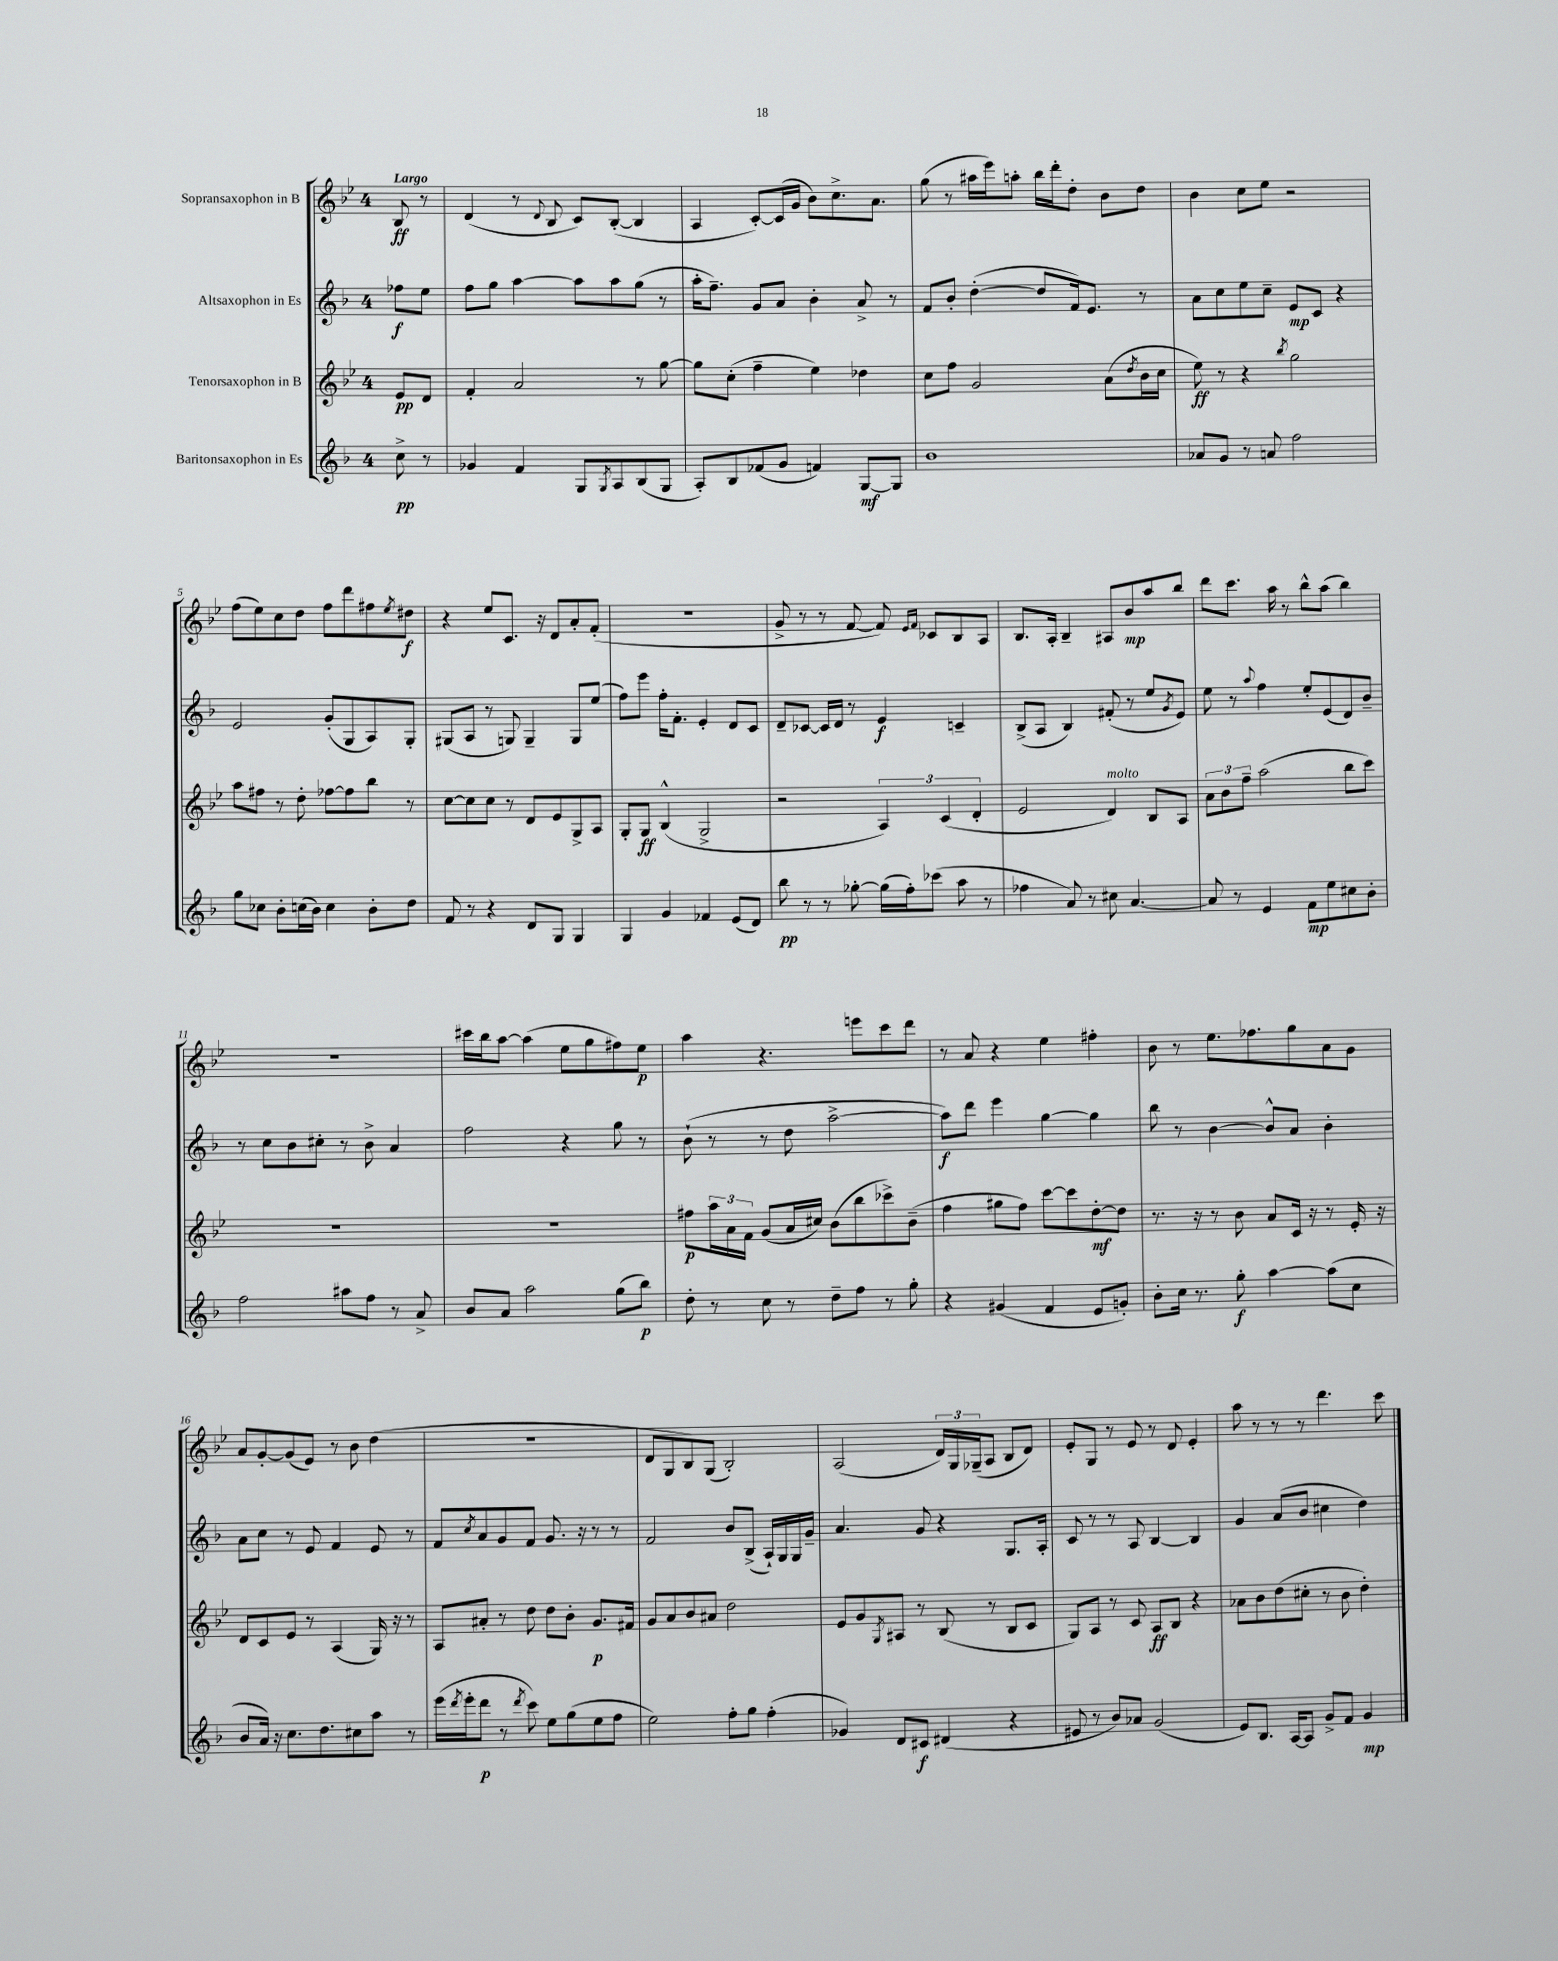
<<
\new StaffGroup <<
\new Staff = "s0" \with { instrumentName = "Sopransaxophon in B" } {
    \clef treble \key bes \major \once \override Staff.TimeSignature.style = #'single-digit \time 4/4 \partial 4 \tempo "Largo"
    bes8\ff r8 |
    d'4( r8 \appoggiatura { d'8 } bes8 c'8) bes8~-.( bes4 |
    a4 c'8~-.) c'16( g'16 bes'8) c''8.-> a'8. |
    g''8( r8 ais''16 ees'''16) a''8-. bes''16 d'''16-. d''8-. bes'8 d''8 |
    bes'4 c''8 ees''8 r2 |
    f''8( ees''8) c''8 d''8 f''8 d'''8 fis''8 \acciaccatura { ees''8 } dis''8\f |
    r4 ees''8 c'8. r16 d'8 a'8-. f'8-.( |
    R1 |
    g'8-> r8 r8 f'8~ f'8) \grace { ees'16 f'16 } ces'8 bes8 a8 |
    bes8. a16-. bes4-- ais8 bes'8\mp a''8 bes''8 |
    d'''8 c'''8. a''16 r8 bes''8-^ a''8( bes''4) |
    R1 |
    cis'''16 bes''16 a''8~ a''4( ees''8 g''8 fis''8) ees''8\p |
    a''4 r4. e'''8 c'''8 d'''8 |
    r8 a'8 r4 ees''4 fis''4-. |
    bes'8 r8 ees''8. fes''8. g''8 a'8 g'8 |
    a'8 g'8~-. g'8( ees'8) r8 bes'8 d''4( |
    R1 |
    d'8 g8 bes8) g8( bes2-.) |
    a2( \tuplet 3/2 { d'16) g16 ges16--( } a8 bes8 d'8) |
    ees'8-. g8 r8 ees'8 r8 d'8 ees'4-. |
    a''8 r8 r8 r8 d'''4. c'''8 \bar "|." |
}
\new Staff = "s1" \with { instrumentName = "Altsaxophon in Es" } {
    \clef treble \key f \major \once \override Staff.TimeSignature.style = #'single-digit \time 4/4 \partial 4
    fes''8\f e''8 |
    f''8 g''8 a''4~ a''8 a''8 g''8( r8 |
    a''16-. f''8.--) g'8 a'8 bes'4-. a'8-> r8 |
    f'8 bes'8-. d''4~-.( d''8 f'16) e'8. r8 |
    a'8 c''8 e''8 c''8-- e'8\mp c'8 r4 |
    e'2 g'8-.( g8 a8) g8-. |
    gis8( a8 r8 g8) g4-- g8 e''8( |
    f''8) e'''8 f''16-. f'8.-. e'4-. d'8 c'8 |
    d'8-- ces'8~ ces'16 d'16 r8 e'4\f c'4-- |
    bes8->( a8 bes4) fis'8-.( r8 e''8 \acciaccatura { g'8 } e'8) |
    e''8 r8 \appoggiatura { a''8 } f''4 e''8-. e'8( d'8) bes'8-- |
    r8 c''8 bes'8 cis''8-. r8 bes'8-> a'4 |
    f''2 r4 g''8 r8 |
    bes'8-!( r8 r8 d''8 a''2~-> |
    a''8\f) d'''8 e'''4 g''4~ g''4 |
    bes''8 r8 bes'4~ bes'8-^ a'8 bes'4-. |
    a'8 c''8 r8 e'8 f'4 e'8 r8 |
    f'8 \acciaccatura { c''8 } a'8 g'8 f'8 g'8. r16 r8 r8 |
    f'2 bes'8 bes8->( a16-!) g16 g16 g'16-- |
    a'4. g'8 r4 g8. a16-. |
    c'8 r8 r8 a8 bes4~ bes4 |
    g'4 a'8( bes'8 cis''4 d''4) \bar "|." |
}
\new Staff = "s2" \with { instrumentName = "Tenorsaxophon in B" } {
    \clef treble \key bes \major \once \override Staff.TimeSignature.style = #'single-digit \time 4/4 \partial 4
    ees'8\pp d'8 |
    f'4-. a'2 r8 g''8~ |
    g''8 c''8-.( f''4-- ees''4) des''4 |
    c''8 f''8 g'2 a'8( \acciaccatura { d''8 } bes'16 c''16 |
    ees''8\ff) r8 r4 \acciaccatura { bes''8 } g''2 |
    a''8 fis''8 r8 d''8-. fes''8~ fes''8 bes''8 r8 |
    c''8~ c''8 c''8 r8 d'8 ees'8 g8-> a8 |
    g8-. g8\ff bes4-^( g2-> |
    r2 \tuplet 3/2 { a4) c'4( d'4-. } |
    ees'2 d'4^\markup { \italic "molto" }) bes8 a8 |
    \tuplet 3/2 { a'8 bes'8 f''8-- } a''2( bes''8 c'''8) |
    R1 |
    R1 |
    fis''8\p \tuplet 3/2 { a''16 a'16 f'16 } g'8( a'16 cis''16) bes'8( bes''8 ces'''8->) bes'8--( |
    f''4 gis''8 f''8) c'''8~ c'''8 d''8~-.\mf d''8 |
    r8. r16 r8 bes'8 a'8 c'16 r16 r8 ees'16-. r16 |
    d'8 c'8 ees'8 r8 a4( g16) r16 r8 |
    a8 ais'8-. r8 d''8 d''8 bes'8-. g'8.\p fis'16 |
    g'8 a'8 bes'8 ais'8 d''2 |
    ees'8 g'8 \acciaccatura { g8 } ais8 r8 bes8( r8 bes8 c'8 |
    g8) a8 r8 c'8 a8\ff bes8 r4 |
    aes'8 bes'8 d''8( cis''8-. r8 bes'8 d''4-.) \bar "|." |
}
\new Staff = "s3" \with { instrumentName = "Baritonsaxophon in Es" } {
    \clef treble \key f \major \once \override Staff.TimeSignature.style = #'single-digit \time 4/4 \partial 4
    c''8->\pp r8 |
    ges'4 f'4 g8 \acciaccatura { g8 } a8 bes8( g8 |
    a8-.) bes8 fes'8( g'8 f'4) g8~\mf g8 |
    bes'1 |
    aes'8 g'8 r8 a'8 f''2 |
    g''8 ces''8 bes'8-. c''16( bes'16) c''4 bes'8-. d''8 |
    f'8 r8 r4 d'8 g8 g4 |
    g4 g'4 fes'4 e'8( d'8) |
    bes''8\pp r8 r8 ges''8~-. ges''16( f''16-.) ces'''8( a''8 r8 |
    fes''4 a'8) r8 cis''8 a'4.~ |
    a'8 r8 e'4 f'8\mp e''8 cis''8 bes'8-. |
    f''2 ais''8 f''8 r8 a'8-> |
    bes'8 a'8 a''2 g''8( bes''8\p) |
    d''8-. r8 c''8 r8 d''8-- f''8 r8 g''8-. |
    r4 gis'4( f'4 e'8 g'8-.) |
    bes'8-. c''16 r8. g''8-.\f a''4~ a''8( c''8 |
    bes'8 a'16) r16 c''8. d''8. cis''8 a''8 r8 |
    e'''16( \acciaccatura { d'''8 } e'''16-. d'''8\p r8 \acciaccatura { d'''8 } c'''8) e''8 g''8( e''8 f''8 |
    e''2) f''8-. g''8 f''4-.( |
    ges'4) d'8 cis'8\f dis'4( r4 |
    eis'8 r8 bes'8) aes'8 g'2( |
    e'8) bes8. a16~ a8 g'8-> f'8 g'4\mp \bar "|." |
}
>>
>>
